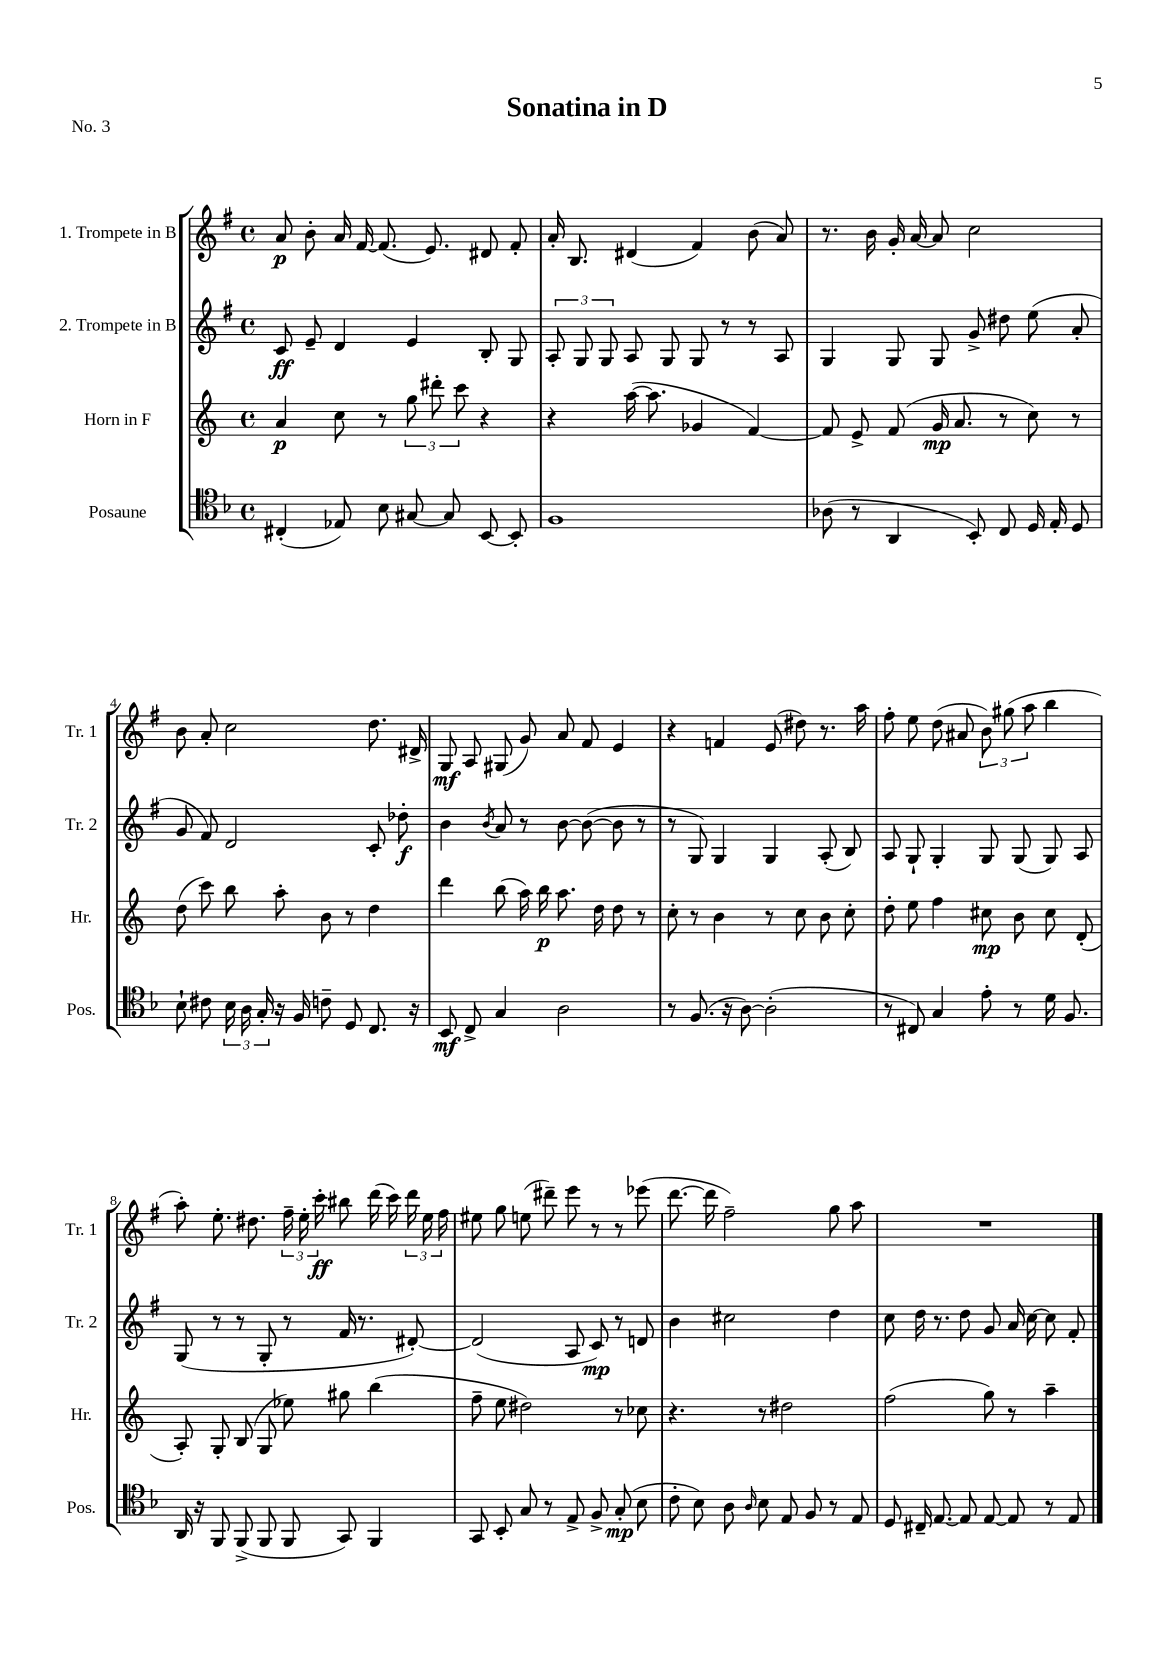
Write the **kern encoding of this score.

**kern	**kern	**kern	**kern
*staff4	*staff3	*staff2	*staff1
*clefC4	*clefG2	*clefG2	*clefG2
*k[b-]	*k[]	*k[f#]	*k[f#]
*M4/4	*M4/4	*M4/4	*M4/4
*met(c)	*met(c)	*met(c)	*met(c)
(4C#'	4a	8c	8a
.	.	8e~	8b'
8E-)	8cc	4d	16a
.	.	.	[16f#
8B-	8r	.	(8.f#]
[8G#	12gg	4e	.
.	.	.	8.e)
.	12ddd#'	.	.
8G#]	.	.	.
.	12ccc	.	.
[8BB-	4r	8B'	8d#
8BB-']	.	8G	8f#'
=	=	=	=
1F	4r	12A'	16a'
.	.	.	8.B
.	.	12G	.
.	.	12G	.
.	([16aa	8A	(4d#
.	8.aa]	.	.
.	.	8G	.
.	4g-	8G	4f#)
.	.	8r	.
.	[4f)	8r	(8b
.	.	8A	8a)
=	=	=	=
(8A-	8f]	4G	8.r
8r	8e^	.	.
.	.	.	16b
4AA	(8f	8G	16g'
.	.	.	[16a
.	16g	8G	8a]
.	8.a	.	.
8BB-')	.	8g^	2cc
8C	8r	8dd#	.
16D	8cc)	(8ee	.
16E'	.	.	.
8D	8r	8a'	.
=	=	=	=
8B-`	(8dd	8g	8b
8c#	8ccc)	8f#)	8a'
24B-	8bb	2d	2cc
24A	.	.	.
24G'	.	.	.
16r	8aa'	.	.
16F	.	.	.
8c~	8b	.	.
8D	8r	.	.
8.C	4dd	8c'	8.dd
.	.	8dd-'	.
16r	.	.	16d#^
=	=	=	=
8BB-	4ddd	4b	8G
8C^	.	.	8A
.	.	8qb	.
4G	(8bb	8a	(8G#
.	16aa)	8r	8g)
.	16bb	.	.
2A	8.aa	[8b	8a
.	.	(8b_	8f#
.	16dd	.	.
.	8dd	8b]	4e
.	8r	8r	.
=	=	=	=
8r	8cc'	8r	4r
(8.F	8r	8G)	.
.	4b	4G	4f
16r	.	.	.
[8A)	.	.	.
(2A']	8r	4G	(8e
.	8cc	.	8dd#)
.	8b	(8A'	8.r
.	8cc'	8B)	.
.	.	.	16aa
=	=	=	=
8r	8dd'	8A	8ff#'
8C#)	8ee	8G`	8ee
4G	4ff	4G'	(8dd
.	.	.	8a#
8e'	8cc#	8G	12b)
.	.	.	(12gg#
8r	8b	(8G	.
.	.	.	12aa
16d	8cc#	8G)	4bb
8.F	.	.	.
.	(8d'	8A	.
=	=	=	=
16AA	8A')	(8G	8aa')
16r	.	.	.
8FF	8G'	8r	8.ee'
(8FF^	(8B	8r	.
.	.	.	8.dd#
8FF	8G	8G'	.
8FF	8ee-)	8r	24ff#~
.	.	.	24ee'
.	.	.	24ccc'
8GG)	8gg#	16f#	8bb#
.	.	8.r	.
4FF	(4bb	.	(16ddd
.	.	.	16ccc)
.	.	[8d#')	24ddd
.	.	.	24ee
.	.	.	24ff#
=	=	=	=
8GG	8ff~	(2d#]	8ee#
8BB-'	8ee	.	8gg
8G	2dd#)	.	(8ee
8r	.	.	8ddd#~)
8E^	.	8A	8eee
8F^	.	8c)	8r
(8G'	8r	8r	8r
8B-	8cc-	8d	(8eee-
=	=	=	=
8c'	4.r	4b	[8.ddd
8B-)	.	.	.
.	.	.	16ddd]
8A	.	2cc#	2ff#~)
16qqA	.	.	.
8B-	8r	.	.
8E	2dd#	.	.
8F	.	.	.
8r	.	4dd	8gg
8E	.	.	8aa
=	=	=	=
8D	(2ff	8cc	1r
16C#~	.	16dd	.
[8.E	.	8.r	.
8E]	.	8dd	.
[8E	8gg)	8g	.
8E]	8r	16a	.
.	.	[16cc	.
8r	4aa~	8cc]	.
8E	.	8f#'	.
==	==	==	==
*-	*-	*-	*-
